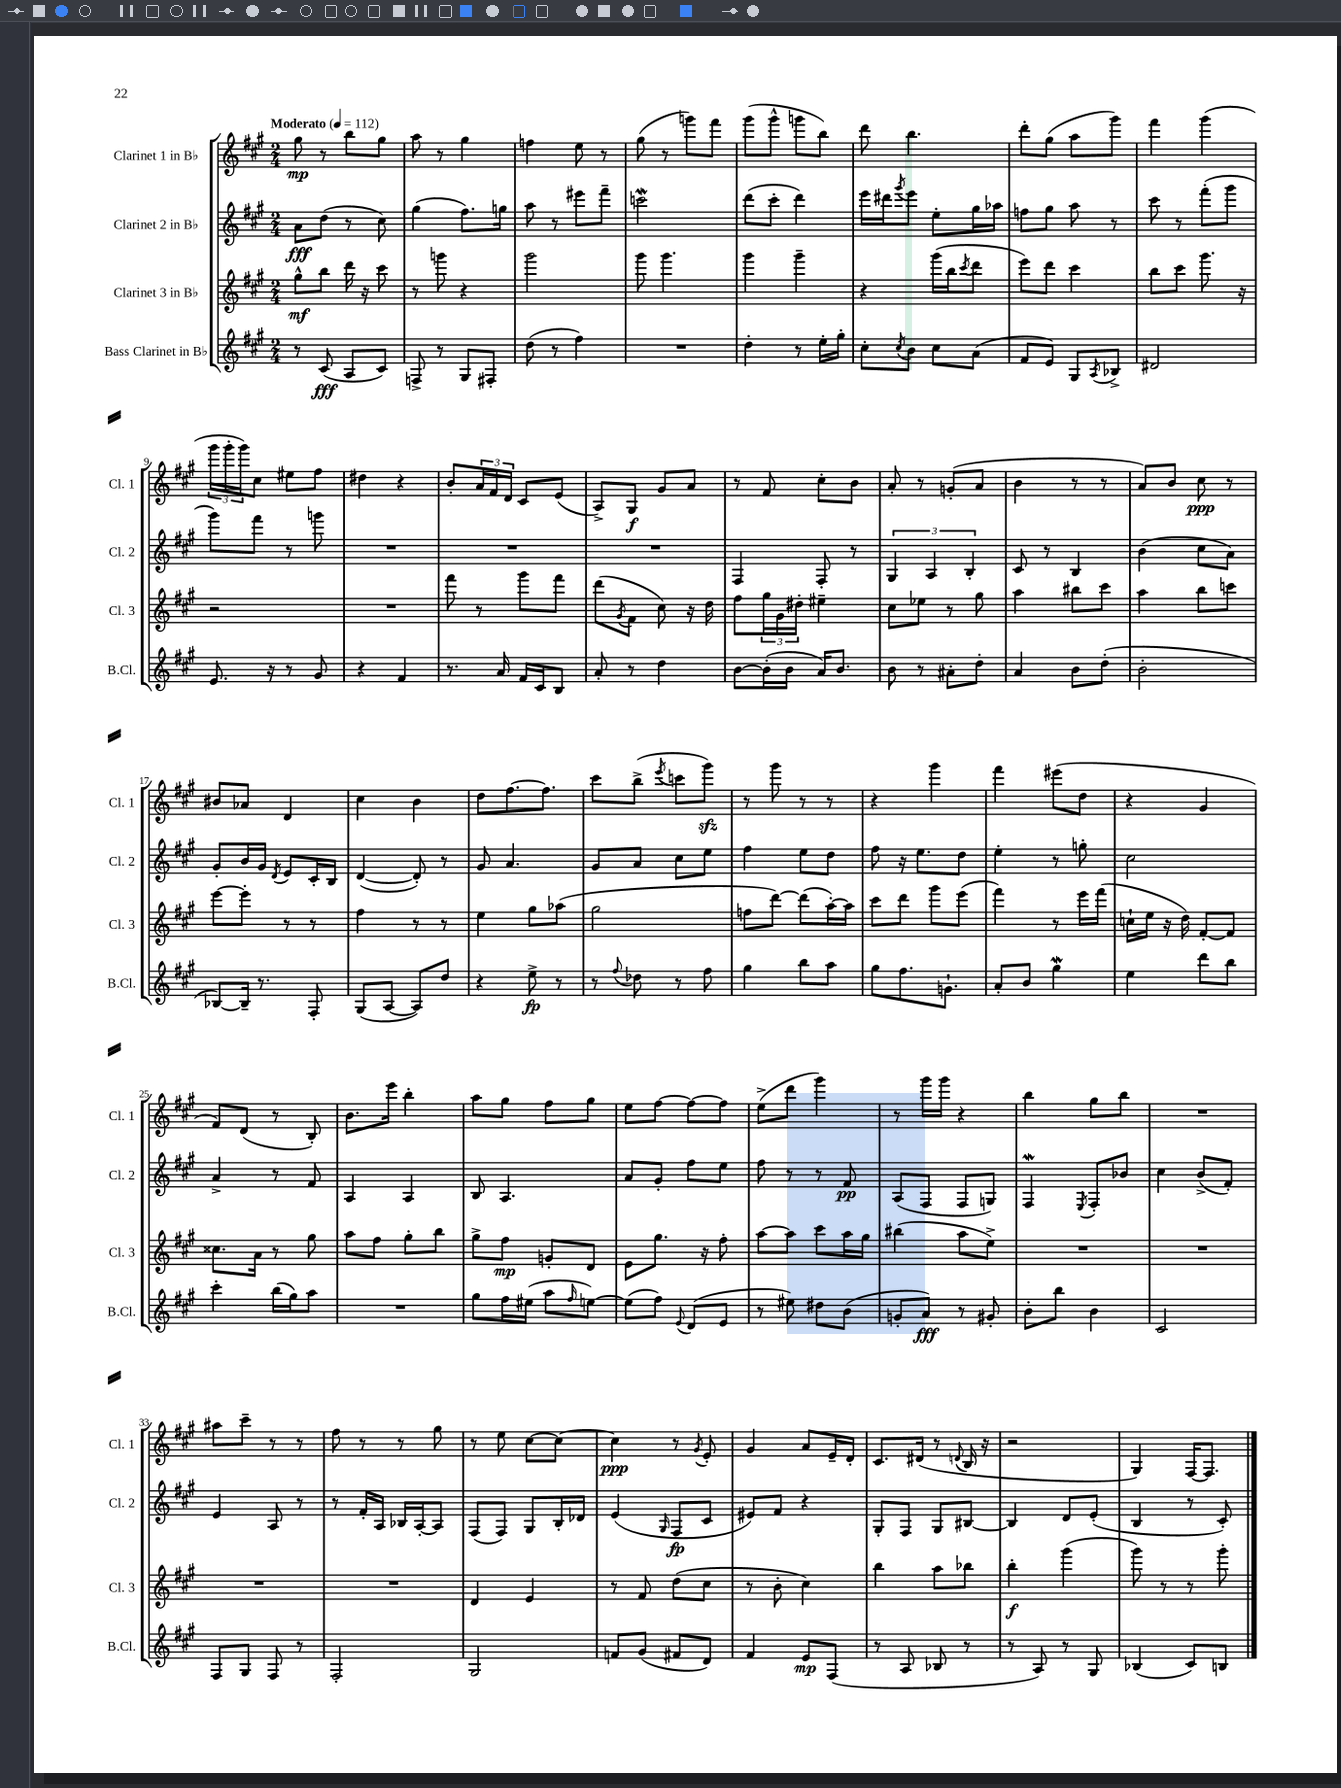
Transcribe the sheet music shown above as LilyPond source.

<<
\new StaffGroup <<
\new Staff = "s0" \with { instrumentName = "Clarinet 1 in Bb" shortInstrumentName = "Cl. 1" } {
    \clef treble \key a \major \numericTimeSignature \time 2/4 \tempo "Moderato" 4 = 112
    gis''8\mp r8 b''8 gis''8 |
    a''8 r8 gis''4 |
    f''4 e''8 r8 |
    gis''8( r8 g'''8) fis'''8 |
    gis'''8( gis'''8-^ g'''8 b''8) |
    d'''8 b''4. |
    d'''8-. gis''8( a''8 gis'''8) |
    fis'''4 gis'''4( |
    \tuplet 3/2 { gis'''16 gis'''16-. gis'''16) } cis''8 eis''8 fis''8 |
    dis''4 r4 |
    b'8-. \tuplet 3/2 { a'16 fis'16 d'16 } cis'8 e'8( |
    a8->) gis8\f gis'8 a'8 |
    r8 fis'8 cis''8-. b'8 |
    a'8-. r8 g'8-.( a'8 |
    b'4 r8 r8 |
    a'8) b'8 cis''8\ppp r8 |
    bis'8 aes'8 d'4 |
    cis''4 b'4 |
    d''8 fis''8.~ fis''8. |
    cis'''8 b''8->( \acciaccatura { e'''8 } c'''8 gis'''8\sfz) |
    r8 gis'''8 r8 r8 |
    r4 gis'''4 |
    fis'''4 eis'''8( d''8 |
    r4 gis'4 |
    fis'8) d'8( r8 b8-.) |
    b'8. e'''16 b''4-. |
    a''8 gis''8 fis''8 gis''8 |
    e''8 fis''8~ fis''8~ fis''8 |
    e''8->( d'''8 gis'''4) |
    r8 gis'''16 gis'''16 r4 |
    b''4 gis''8 b''8 |
    R2 |
    ais''8 cis'''8-- r8 r8 |
    fis''8 r8 r8 gis''8 |
    r8 e''8 cis''8~ cis''8~ |
    cis''4\ppp r8 \acciaccatura { gis'8 } e'8-. |
    gis'4 a'8 e'16-- d'16-. |
    cis'8. dis'16( r8 \appoggiatura { d'8 } b16 r16 |
    r2 |
    gis4) fis16~ fis8. \bar "|." |
}
\new Staff = "s1" \with { instrumentName = "Clarinet 2 in Bb" shortInstrumentName = "Cl. 2" } {
    \clef treble \key a \major \numericTimeSignature \time 2/4
    a'8\fff d''8( r8 cis''8) |
    gis''4( fis''8.) g''16 |
    a''8 r8 eis'''8 fis'''8-- |
    c'''2\mordent |
    d'''8( cis'''8-. d'''4) |
    e'''16 dis'''16 \acciaccatura { gis'''8 } e'''8 e''8-. gis''16 aes''16 |
    f''8 gis''8 a''8 r8 |
    cis'''8 r8 fis'''8-.( gis'''8 |
    gis'''8) fis'''8 r8 g'''8 |
    R2 |
    R2 |
    R2 |
    fis4 fis8-. r8 |
    \tuplet 3/2 { gis4 a4 b4-. } |
    cis'8 r8 b4 |
    b'4( cis''8 a'8) |
    gis'8-. b'16 gis'16 \acciaccatura { d'8 } e'8 cis'16-. b16 |
    d'4~( d'8-.) r8 |
    gis'8 a'4. |
    gis'8 a'8 cis''8 e''8 |
    fis''4 e''8 d''8 |
    fis''8 r16 e''8. d''8 |
    e''4-. r8 g''8-. |
    cis''2 |
    a'4-> r8 fis'8 |
    a4 a4 |
    b8 a4. |
    a'8 gis'8-. fis''8 e''8 |
    fis''8 r8 r8 fis'8\pp |
    a8( fis8 fis8 g8) |
    fis4\mordent \acciaccatura { e8 } fis8-. bes'8 |
    cis''4 b'8->( fis'8-.) |
    e'4 a8 r8 |
    r8 fis'16-. a16 bes16 a16~-. a8 |
    fis8( fis8) gis8 b16-. des'16 |
    e'4( \grace { gis16 } fis8\fp cis'8 |
    eis'8) fis'8 r4 |
    gis8-. fis8 gis8 bis8~ |
    bis4 d'8 e'8-.( |
    b4 r8 cis'8-.) \bar "|." |
}
\new Staff = "s2" \with { instrumentName = "Clarinet 3 in Bb" shortInstrumentName = "Cl. 3" } {
    \clef treble \key a \major \numericTimeSignature \time 2/4
    gis''8-^\mf b''8 d'''16 r16 cis'''8 |
    r8 g'''8 r4 |
    gis'''2 |
    gis'''8 gis'''4. |
    gis'''4 gis'''4-- |
    r4 gis'''16( b''16 \acciaccatura { cis'''8 } d'''8 |
    e'''8) d'''8 cis'''4 |
    b''8 cis'''8 gis'''8. r16 |
    r2 |
    R2 |
    fis'''8 r8 gis'''8 fis'''8 |
    d'''8( \acciaccatura { gis'8 } fis'8 cis''8) r16 d''16 |
    fis''8 \tuplet 3/2 { gis''16 gis'16 dis''16-. } eis''4-- |
    cis''8 ees''8 r8 gis''8 |
    a''4 bis''8 cis'''8 |
    a''4 b''8 c'''8 |
    e'''8~ e'''8-. r8 r8 |
    fis''4 r8 r8 |
    e''4 gis''8 aes''8( |
    gis''2 |
    f''8 d'''8~) d'''8( a''16~-.) a''16 |
    cis'''8 d'''8 gis'''8 e'''8( |
    fis'''4) r8 e'''16 fis'''16( |
    c''16-! e''16 r16 d''16) fis'8~-. fis'8 |
    cisis''8. a'16 r8 gis''8 |
    a''8 fis''8 gis''8-. b''8 |
    gis''8-> fis''8\mp g'8-. d'8 |
    e'8 gis''8. r16 fis''8-. |
    a''8~ a''8 cis'''8 a''16 gis''16 |
    bis''4( a''8 e''8->) |
    R2 |
    R2 |
    R2 |
    R2 |
    d'4 e'4 |
    r8 fis'8 d''8( cis''8 |
    r8 b'8-. cis''4) |
    b''4 a''8 bes''8 |
    b''4-.\f gis'''4( |
    gis'''8) r8 r8 gis'''8-. \bar "|." |
}
\new Staff = "s3" \with { instrumentName = "Bass Clarinet in Bb" shortInstrumentName = "B.Cl." } {
    \clef treble \key a \major \numericTimeSignature \time 2/4
    r8 cis'8\fff( a8 cis'8) |
    f8-> r8 gis8 fis8-. |
    d''8( r8 fis''4) |
    R2 |
    d''4-. r8 e''16-. gis''16-. |
    cis''8-. \acciaccatura { cis''8 } b'8 cis''8 a'8( |
    fis'8 e'8) gis8 \acciaccatura { a8 } bes8-> |
    dis'2 |
    e'8. r16 r8 gis'8 |
    r4 fis'4 |
    r8. a'16 fis'16 cis'16 b8 |
    a'8-. r8 d''4 |
    b'8~ b'16-.( b'16 a'16) b'8. |
    b'8 r8 ais'8-. d''8-. |
    a'4 b'8 d''8-.( |
    b'2-. |
    bes8~) bes16-- r8. fis8-. |
    gis8( a8~ a8) d''8 |
    r4 e''8->\fp r8 |
    r8 \appoggiatura { fis''8 } des''8 r8 fis''8 |
    gis''4 b''8 a''8 |
    gis''8 fis''8. g'8.-! |
    a'8-. b'8 gis''4\mordent |
    e''4 d'''8 b''8 |
    cis'''4-. b''16( gis''16) a''8 |
    R2 |
    gis''8 fis''16 eis''16( a''8 \grace { fis''16 } e''8~) |
    e''8( fis''8) \appoggiatura { e'8 } d'8( e'8 |
    r8 eis''8) dis''8 b'8( |
    g'8-. a'8\fff) r8 gis'8-. |
    b'8-. b''8 b'4 |
    cis'2 |
    fis8 gis8 fis8 r8 |
    fis2-. |
    gis2 |
    f'8 gis'8( fis'8 d'8) |
    fis'4 e'8\mp fis8( |
    r8 a8 bes8 r8 |
    r8 a8) r8 gis8 |
    bes4( cis'8) b8 \bar "|." |
}
>>
>>
